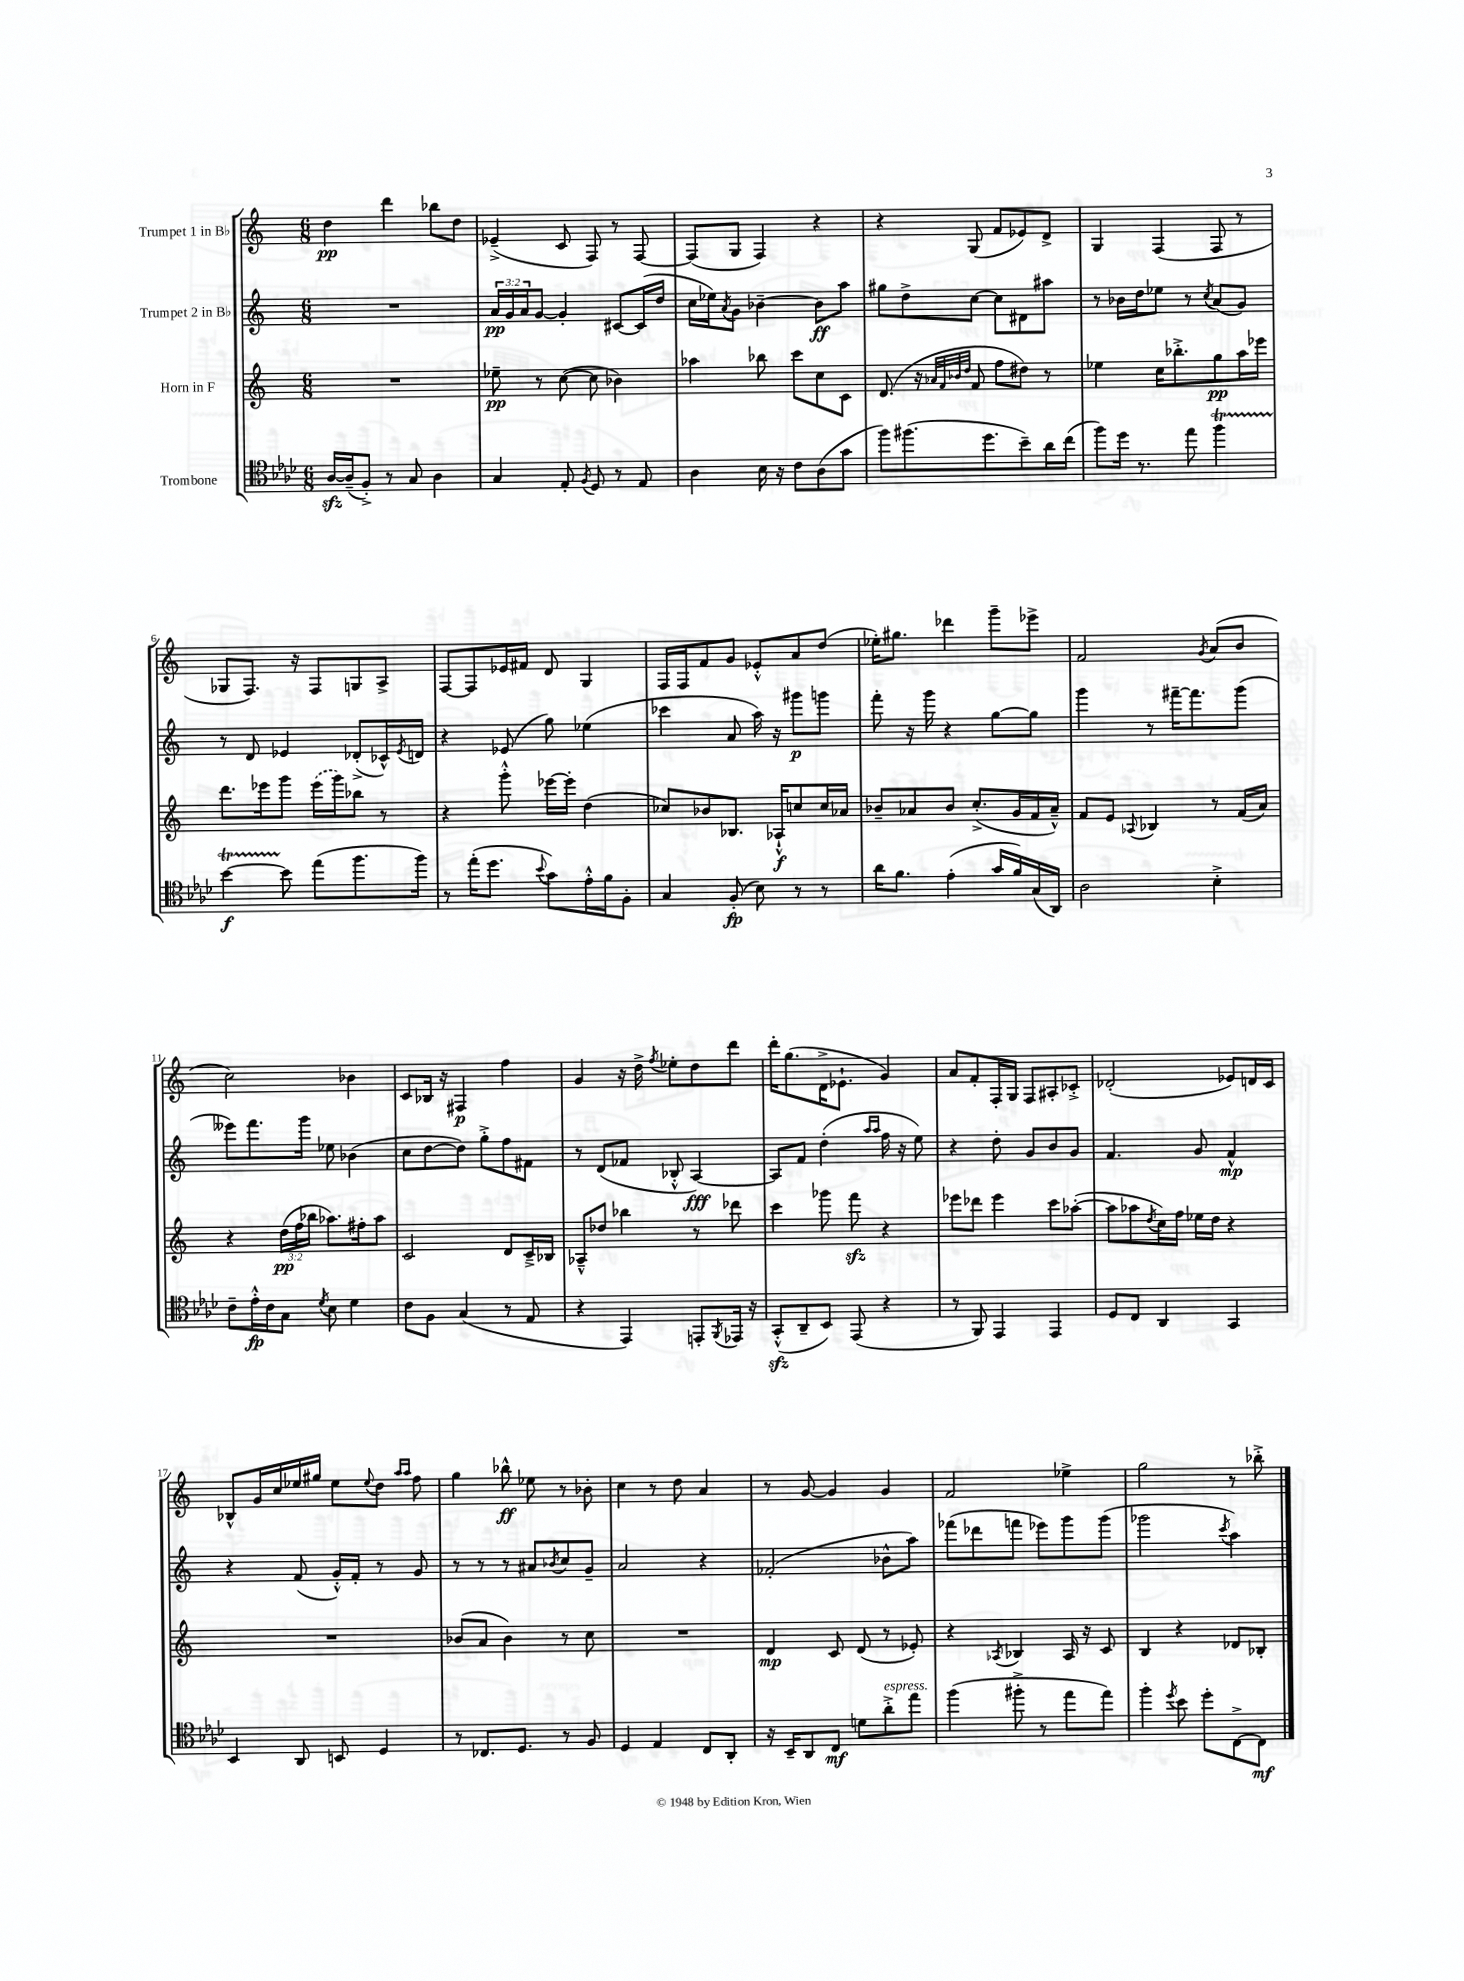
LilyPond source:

<<
\new StaffGroup <<
\new Staff = "s0" \with { instrumentName = "Trumpet 1 in Bb" } {
    \clef treble \key c \major \numericTimeSignature \time 6/8
    d''4\pp d'''4 bes''8 d''8 |
    ees'4--->( c'8 f8) r8 f8~ |
    f8( g8 f4) r4 |
    r4 g8( f'8 ees'8) d'8-> |
    g4 f4( f8 r8 |
    ges8 f8.) r16 f8 g8 a8-> |
    f8~ f8 ees'16 fis'16 d'8 g4 |
    f16 f16 f'8 g'8 ees'8-.-^ a'8 d''8( |
    ees''16-.) gis''8. des'''4 g'''8-- ees'''8-> |
    f'2 \acciaccatura { g'8 } a'8( b'8 |
    c''2) bes'4 |
    c'8 bes16 r16 fis4\p f''4 |
    g'4 r16 d''16-> \acciaccatura { f''8 } ees''8-. d''8 d'''8 |
    d'''16-. g''8.( d'16-> ees'8.-! g'4) |
    a'8 f'8-. f16-. g16 f8 ais8-. ces'8-.-> |
    des'2-.( ees'8) d'16 c'16 |
    bes8-^ g'16 c''16 ees''16 gis''16 ees''8 \appoggiatura { ees''8 } d''8 \grace { a''16 a''16 } f''8 |
    g''4 bes''8-^\ff ees''8 r8 bes'8-. |
    c''4 r8 d''8 a'4 |
    r8 g'8~ g'4 g'4 |
    f'2 ees''4-> |
    g''2 r8 bes''8-.-> \bar "|." |
}
\new Staff = "s1" \with { instrumentName = "Trumpet 2 in Bb" } {
    \clef treble \key c \major \numericTimeSignature \time 6/8 \override Staff.TupletNumber.text = #tuplet-number::calc-fraction-text
    R2. |
    \tuplet 3/2 { a'16\pp g'16 a'16 } g'8~ g'4-. cis'8~ cis'16( d''16 |
    c''16 ees''16) \acciaccatura { a'8 } g'8 bes'4~-- bes'8\ff a''8 |
    gis''8 d''8-> c''8~ c''8 dis'8 ais''8 |
    r8 bes'16 d''16 ees''8 r8 \acciaccatura { c''8 } a'8( g'8) |
    r8 d'8 ees'4 des'8-.->( ces'16-^) \acciaccatura { ees'8 } d'16 |
    r4 ees'8( g''8) ees''4( |
    ces'''4 a'8 a''16) r16 gis'''8\p g'''8 |
    f'''8-. r16 g'''16 r4 g''8~ g''8 |
    g'''4 r8 fis'''16~-- fis'''8. g'''8( |
    eeses'''8) f'''8. g'''16 ees''8 bes'4( |
    c''8 d''8~ d''8) g''8-.-> f''8 fis'8 |
    r8 d'8( fes'8 bes8-.-^ a4~\fff) |
    a8 f'8 d''4-.( \grace { a''16 a''16 } f''16 r16 e''8) |
    r4 d''8-. g'8 b'8 g'8 |
    f'4. g'8 f'4-^\mp |
    r4 f'8( g'16-.-^) f'16-. r8 g'8 |
    r8 r8 r8 ais'8 \acciaccatura { bes'8 } c''8 g'8-- |
    a'2 r4 |
    fes'2-.( bes'8-^ a''8) |
    fes'''8( des'''8 f'''8 ees'''8) g'''8 g'''8( |
    ges'''2 \acciaccatura { c'''8 } a''4) \bar "|." |
}
\new Staff = "s2" \with { instrumentName = "Horn in F" } {
    \clef treble \key c \major \numericTimeSignature \time 6/8 \override Staff.TupletNumber.text = #tuplet-number::calc-fraction-text
    R2. |
    ees''8--\pp r8 c''8~( c''8 bes'4) |
    aes''4 bes''8 c'''8 c''8 c'8 |
    d'8.( r16 \grace { aes'32 f'32 bes'32 d''32 } f'8 f''8 dis''8) r8 |
    ees''4 c''16 bes''8.-.-> g''8\pp a''16 ees'''16 |
    d'''8. ees'''16 g'''8 \once \slurDashed ees'''16( g'''16) bes''8 r8 |
    r4 g'''8-.-^ ees'''16~ ees'''16-. d''4( |
    ces''8) bes'8 bes8. aes16-!-^\f c''8 c''16 aes'16 |
    bes'8-- aes'8 bes'8 c''8.-.->( g'16 f'16 aes'16---^) |
    f'8 e'8 \appoggiatura { aes8 } bes4 r8 f'16( a'16) |
    r4 \tuplet 3/2 { d''16\pp( f''16 bes''16 } aes''8.) fis''16-. aes''8 |
    c'2 d'8 c'16---> bes16 |
    aes8---^ des''8 bes''4 r8 des'''8 |
    c'''4 ges'''8 f'''8\sfz r4 |
    ees'''8 des'''8 ees'''4 c'''8 aes''8~-.( |
    aes''8 aes''8 \acciaccatura { d''8 } c''16) f''16 ees''16 d''16 r4 |
    R2. |
    bes'8( a'8 bes'4) r8 c''8 |
    R2. |
    d'4\mp c'8 d'8( r8 ees'8-.) |
    r4 \acciaccatura { aes8 } bes4 aes16 r16 c'8 |
    b4 r4 des'8 bes8-. \bar "|." |
}
\new Staff = "s3" \with { instrumentName = "Trombone" } {
    \clef tenor \key aes \major \numericTimeSignature \time 6/8
    aes16~\sfz aes16--( f8-.->) r8 g8 aes4 |
    g4 ees8-. \acciaccatura { f8 } des8 r8 ees8 |
    aes4 bes16 r16 c'8 aes8( g'8 |
    f''8) fis''8.( des''8. bes'8--) aes'16 c''16( |
    f''8) des''16 r8. ees''8 f''4\startTrillSpan |
    bes'4~\f bes'8\stopTrillSpan ees''8( f''8. f''16) |
    r8 ees''16-.( des''8. \appoggiatura { bes'8 } g'8) ees'16-.-^ f'16 f8-. |
    g4 f8-.\fp( bes8) r8 r8 |
    aes'16 f'8. ees'4-.( g'16 f'16) g16( aes,16) |
    aes2 bes4-.-> |
    c'8-- ees'16-.-^\fp c'16 g8 \acciaccatura { des'8 } bes8 des'4 |
    c'8 f8 g4( r8 ees8 |
    r4 ees,4) e,8-. \acciaccatura { f,8 } ees,16 r16 |
    g,8-.-^\sfz( aes,8-- bes,8) ees,8( r4 |
    r8 f,8) ees,4 ees,4 |
    des8 c8 aes,4 g,4 |
    bes,4 aes,8 b,8 des4 |
    r8 ces8. des8. r8 f8 |
    des4 ees4 c8 aes,8-. |
    r16 bes,16-- aes,8 c8\mf d'8 aes'8-.->^\markup { \italic "espress." } ees''8 |
    f''4( fis''8-.-> r8 ees''8 ees''8) |
    f''4-. \acciaccatura { des''8 } bes'8 des''8-. c8~-> c8\mf \bar "|." |
}
>>
>>
